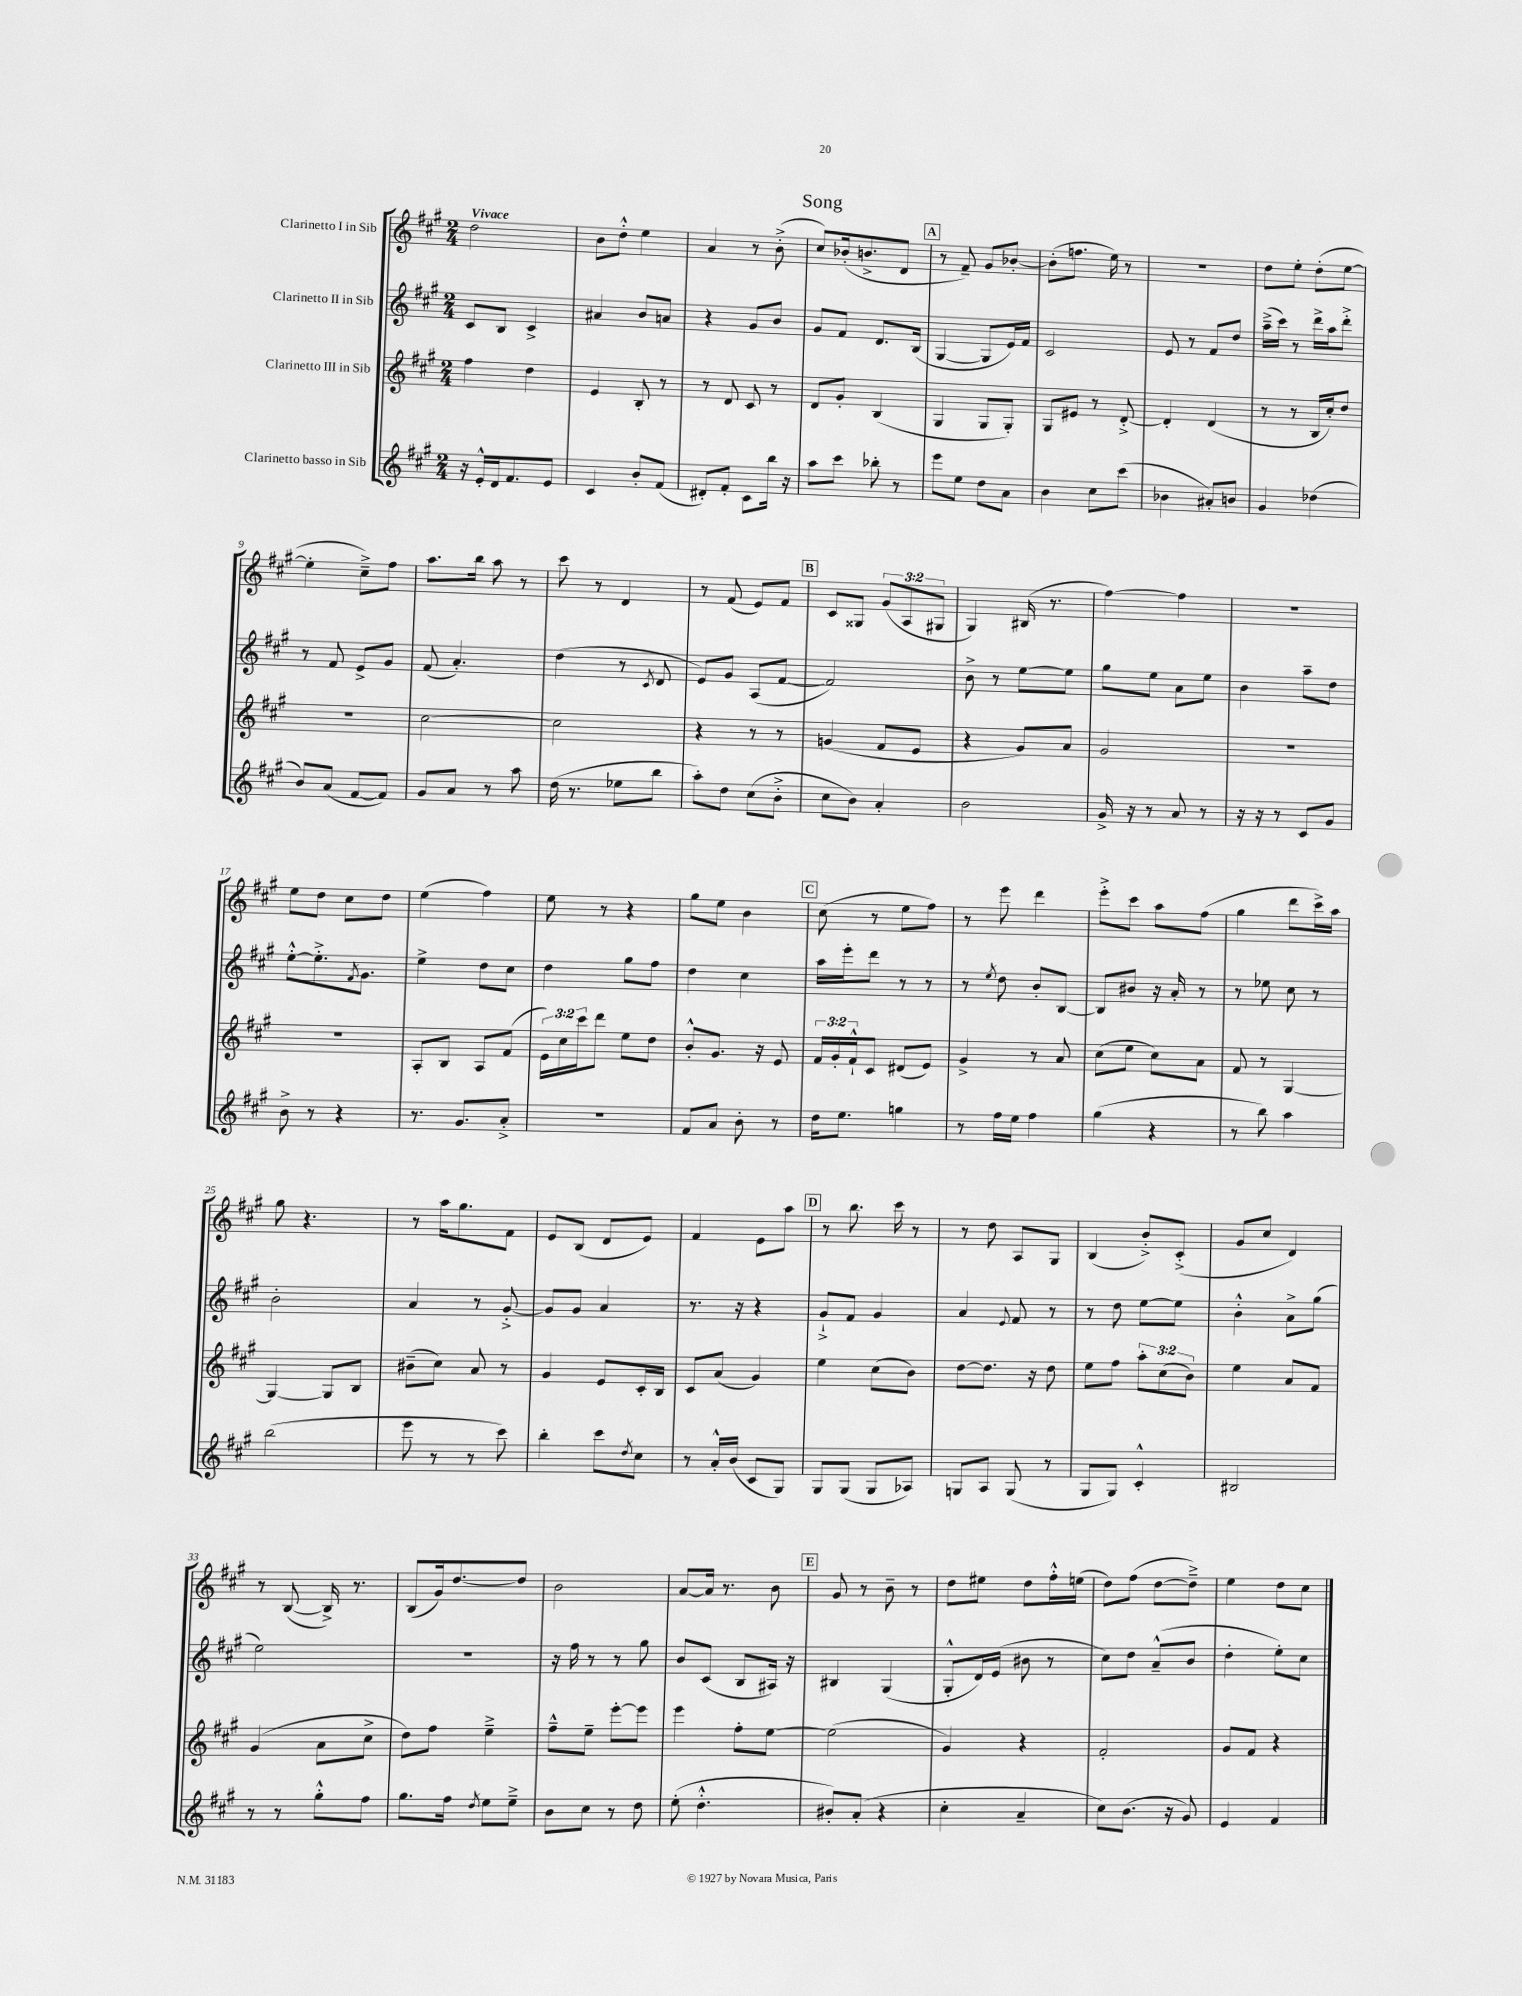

**kern	**kern	**kern	**kern
*staff4	*staff3	*staff2	*staff1
*clefG2	*clefG2	*clefG2	*clefG2
*k[f#c#g#]	*k[f#c#g#]	*k[f#c#g#]	*k[f#c#g#]
*M2/4	*M2/4	*M2/4	*M2/4
16r	4ff#	8c#	2dd
16e'^^	.	.	.
16d	.	8B	.
8.f#	.	.	.
.	4dd	4c#^	.
8e	.	.	.
=	=	=	=
4c#	4e	4a#	8b
.	.	.	8dd'^^
8b'	8B'	8b	4ee
(8f#	8r	8a	.
=	=	=	=
8d#')	8r	4r	4a
8f#'	8d	.	.
8c#	8c#	8g#	8r
16bb	8r	8b	(8b'^
16r	.	.	.
=	=	=	=
8aa	8d	8g#	8cc#)
8ccc#	8g#'	8f#	(16b-'
.	.	.	8.b^
8bb-'	(4B	8.d	.
8r	.	.	8d
.	.	(16B	.
=	=	=	=
8eee	4G#	[4G#	8r
8ee	.	.	8f#~)
8dd	8G#	8G#]	8g#
8a	8G#')	16e)	[8b-'
.	.	16f#	.
=	=	=	=
4b	8G#	2c#	(8b-']
.	8e#	.	8.ff
8cc#	8r	.	.
.	.	.	16ee)
(8ccc#	[8d'^	.	8r
=	=	=	=
4b-	4d']	8e	2r
.	.	8r	.
8a#')	(4d	8f#	.
8b	.	8dd	.
=	=	=	=
4g#	8r	(16aa~^	8dd
.	.	16ccc#)	.
.	8r	8r	8ee'
(4dd-	16B	16ddd^	(8dd'
.	16cc#')	16aa	.
.	8dd	8ddd'^	[8ee
=	=	=	=
8b)	2r	8r	4ee']
(8a	.	8f#	.
[8f#	.	8e^	8cc#~^)
8f#])	.	8g#	8ff#
=	=	=	=
8g#	[2cc#	(8f#	8.aa
8a	.	4.a')	.
.	.	.	16bb
8r	.	.	8aa
8aa	.	.	8r
=	=	=	=
(16dd	2cc#]	(4dd	8ccc#
8.r	.	.	.
.	.	.	8r
8ee-	.	8r	4d
.	.	8qc#	.
8bb	.	8d	.
=	=	=	=
8aa')	4r	8e)	8r
8dd	.	8g#	(8f#
(8cc#	8r	(8A	8e)
8b'^	8r	[8f#	8f#
=	=	=	=
8cc#	(4g	2f#])	8c#
8b)	.	.	8G##
4a'	8f#	.	(12g#
.	.	.	12A
.	8e	.	.
.	.	.	12G#
=	=	=	=
2b	4r	8b^	4G#)
.	.	8r	.
.	8g#)	[8ee	(16B#
.	.	.	8.r
.	8a	8ee]	.
=	=	=	=
16g#^	2g#	8gg#	[4ff#)
16r	.	.	.
8r	.	8ee	.
8a	.	8a	4ff#]
8r	.	8ee	.
=	=	=	=
16r	2r	4b	2r
16r	.	.	.
8r	.	.	.
8c#	.	8aa~	.
8g#	.	8dd	.
=	=	=	=
8b^	2r	[8ee'^^	8ee
8r	.	8.ee'^]	8dd
4r	.	.	8cc#
.	.	8qf#	.
.	.	8.g#	.
.	.	.	8dd
=	=	=	=
8.r	8A'	4ee^	(4ee
.	8B	.	.
8.g#	.	.	.
.	8A	8dd	4ff#)
8a'^	(8f#	8cc#	.
=	=	=	=
2r	24e)	4dd	8ee
.	24cc#	.	.
.	24ccc#	.	.
.	8ddd	.	8r
.	8ee	8gg#	4r
.	8dd	8ff#	.
=	=	=	=
8f#	8b'^^	4dd	8gg#
8a	8.g#	.	8ee
8b'	.	4cc#	4b
.	16r	.	.
8r	8e	.	.
=	=	=	=
16dd	24f#	16aa	(8cc#
.	24g#'	.	.
8.ee	.	16eee'	.
.	24f#`^^	.	.
.	8c#	8ddd	8r
4gg	(8d#	8r	8ee
.	8e)	8r	8ff#)
=	=	=	=
8r	4g#^	8r	8r
.	.	8qee	.
16ff#	.	8dd	8eee
16ee	.	.	.
4ff#	8r	8b'	4ddd
.	8a	[8B	.
=	=	=	=
(4gg#	(8cc#	8B]	8eee'^
.	8ee	8b#	8ccc#
4r	8cc#)	16r	8aa
.	.	16a'	.
.	8a	8r	(8ff#
=	=	=	=
8r	8f#	8r	4gg#
8bb)	8r	8ee-	.
4aa	[4G#	8cc#	8ddd
.	.	8r	16ccc#^)
.	.	.	16aa
=	=	=	=
(2bb	4G#_	2b'	8gg#
.	.	.	4.r
.	8G#]	.	.
.	8B	.	.
=	=	=	=
8eee	(8b#~	4a	8r
8r	8cc#)	.	16aa
.	.	.	8.gg#
8r	8a	8r	.
8ccc#)	8r	[8g#'^	8f#
=	=	=	=
4bb'	4g#	8g#]	8e
.	.	8g#	(8B
8ccc#	8e	4a	8d
8qdd	.	.	.
8cc#	16c#'	.	8e)
.	16B	.	.
=	=	=	=
8r	8c#	8.r	4f#
16a'^^	(8a	.	.
(16b	.	16r	.
8c#	4g#)	4r	8e
8G#)	.	.	8aa
=	=	=	=
8G#	4ee	8g#`^	8r
(8G#	.	8f#	8.bb
8G#	(8cc#	4g#	.
.	.	.	16ccc#
8A-)	8b)	.	8r
=	=	=	=
8G	[8dd	4a	8r
8A	8.dd]	.	8dd
.	.	8qqe	.
(8G	.	8f#	8A
.	16r	.	.
8r	8dd	8r	8G#
=	=	=	=
8G#	8ee	8r	(4B
8G#)	8ff#	8dd	.
4c#'^^	12aa'	[8ee	8b'^)
.	(12cc#	.	.
.	.	8ee]	(8c#'^
.	12b)	.	.
=	=	=	=
2B#	4ee	4b'^^	8g#
.	.	.	8cc#
.	8a	8a^	4d)
.	8f#	(8gg#	.
=	=	=	=
8r	(4g#	2ee)	8r
8r	.	.	([8B
8gg#'^^	8a	.	16B^])
.	.	.	8.r
8ff#	8cc#^	.	.
=	=	=	=
8.gg#	8dd)	2r	(8B
.	8ff#	.	16g#)
16ff#	.	.	[8.dd
8qdd	.	.	.
8ee	4ee~^	.	.
8ee~^	.	.	8dd]
=	=	=	=
8b	8ff#~^^	16r	2b
.	.	16ff#	.
8cc#	8ee~	8r	.
8r	[8eee'	8r	.
8dd	8eee]	8gg#	.
=	=	=	=
(8ee'	4eee	8b	[8a
4.dd'^^	.	(8c#	16a]
.	.	.	8.r
.	8ff#'	8B	.
.	[8ee	16A#)	8b
.	.	16r	.
=	=	=	=
8b#')	(2ee]	4B#	8g#
(8a'	.	.	8r
4r	.	(4G#	8b~
.	.	.	8r
=	=	=	=
4cc#'	4g#)	8G#'^^	8dd
.	.	16d)	8ee#
.	.	(16e	.
4a~	4r	8b#	8dd
.	.	8r	16ff#'^^
.	.	.	(16ee
=	=	=	=
8cc#)	2f#'	8cc#)	8dd)
(8.b	.	8dd	(8ff#
.	.	(8a~^^	[8dd
16r	.	.	.
8g#)	.	8b	8dd~^])
=	=	=	=
4e	8g#	4dd'	4ee
.	8f#	.	.
4f#	4r	8ee')	8dd
.	.	8cc#	8cc#
==	==	==	==
*-	*-	*-	*-
